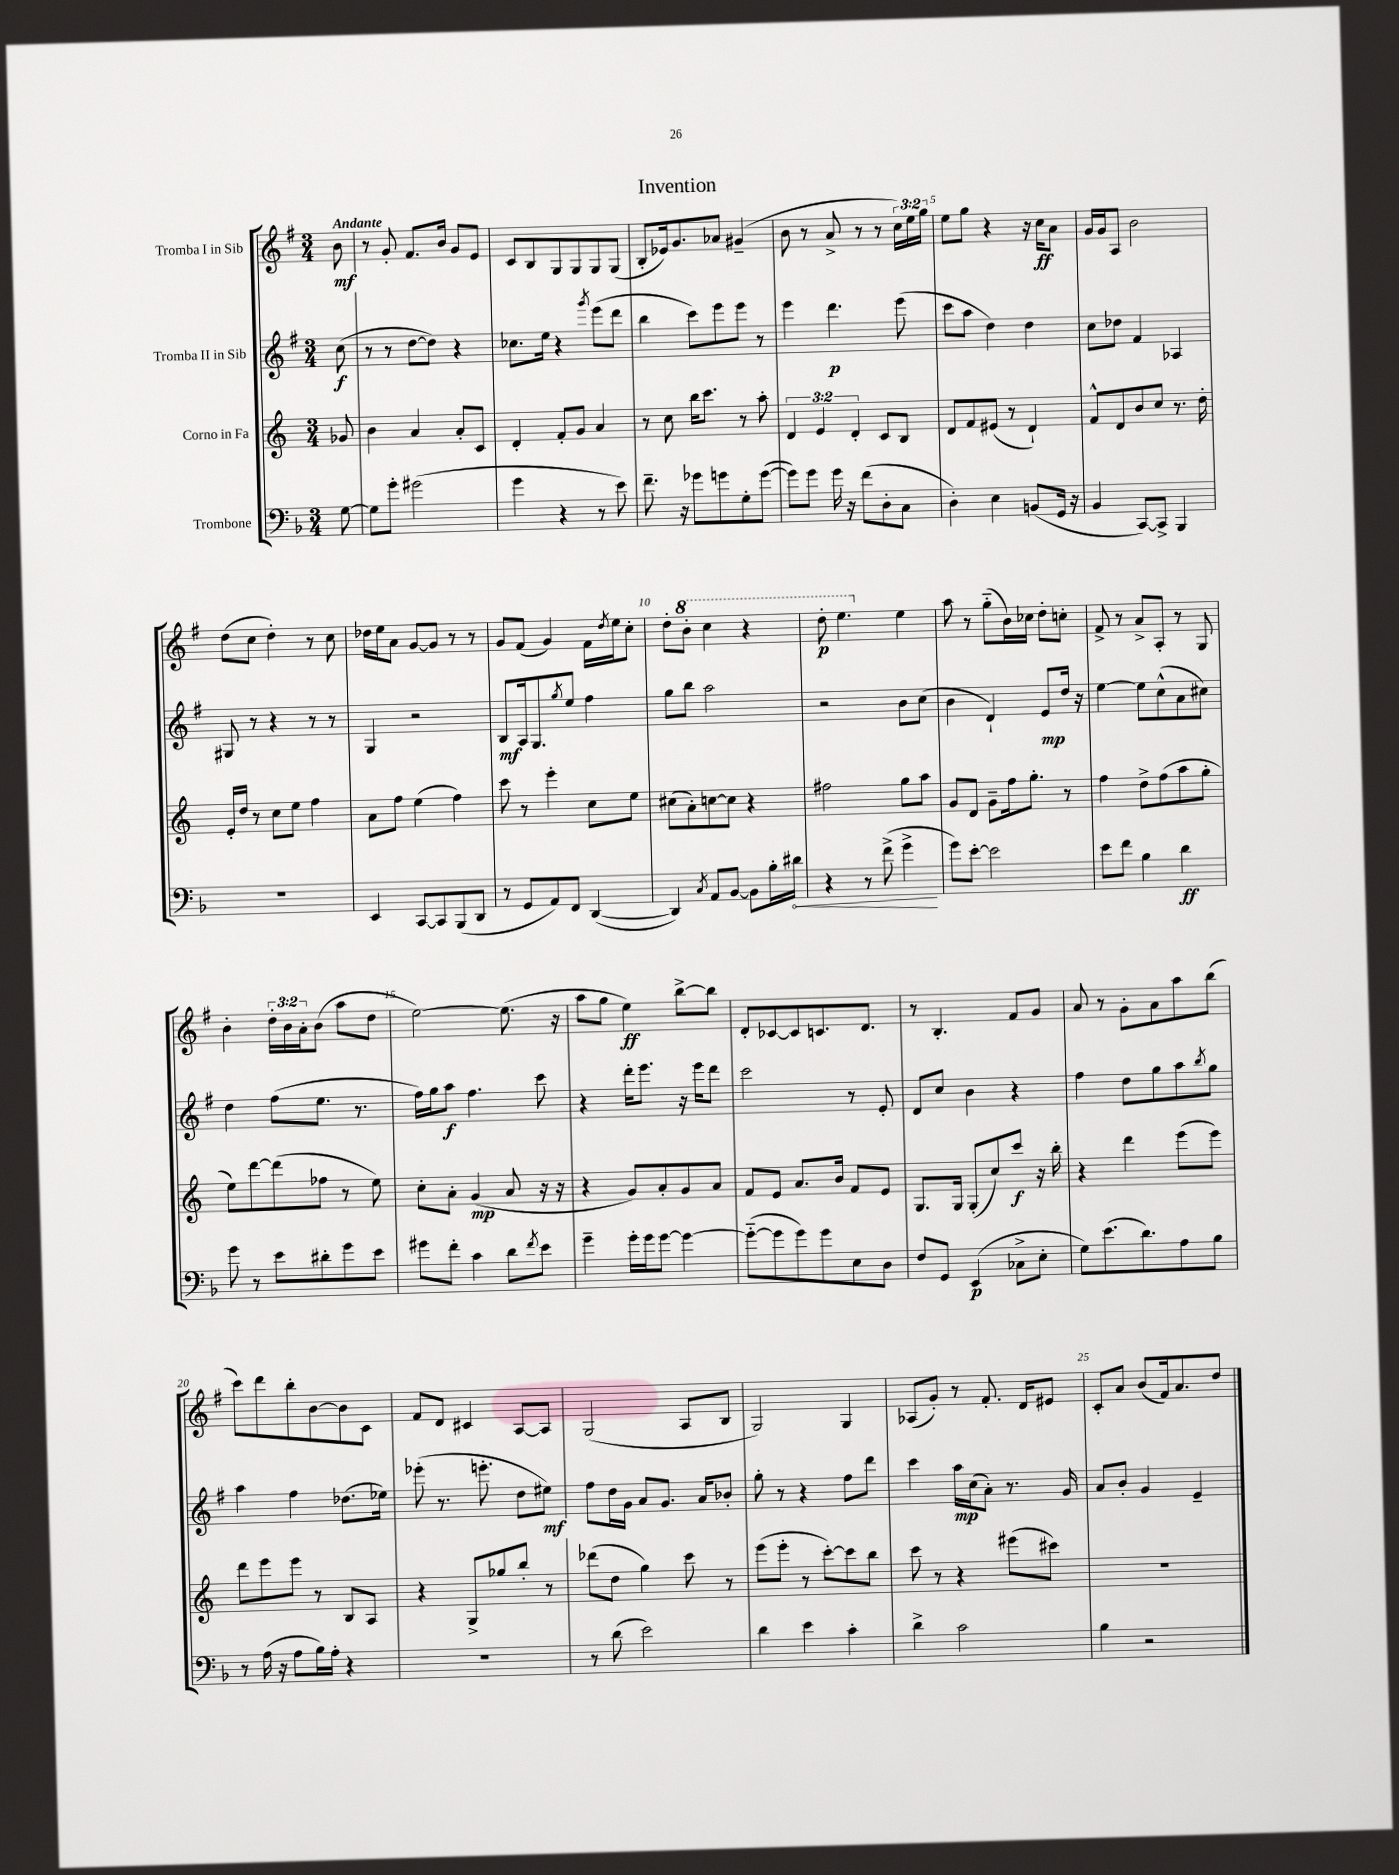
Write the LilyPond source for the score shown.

\header { title = "Invention" }
<<
\new StaffGroup <<
\new Staff = "s0" \with { instrumentName = "Tromba I in Sib" } {
    \clef treble \key g \major \numericTimeSignature \time 3/4 \override Staff.TupletNumber.text = #tuplet-number::calc-fraction-text \partial 8 \tempo "Andante"
    b'8\mf |
    r8 g'8-. fis'8. b'16 g'8 e'8 |
    c'8 b8 g8 g8 g8 g8( |
    b8-. ees'16) g'8. aes'8 gis'4--( |
    b'8 r8 a'8-> r8 r8 \tuplet 3/2 { c''16) e''16 g''16 } |
    e''8 g''8 r4 r16 c''16\ff a'8 |
    g'16 g'16 a8 b'2 |
    d''8( c''8 d''4-.) r8 c''8 |
    des''16 e''16 a'8 g'8~ g'8 r8 r8 |
    g'8 fis'8( g'4) fis'16 \acciaccatura { d''8 } e''16 c''8-. |
    d''8-. \ottava #1 b''8-. c'''4 r4 |
    d'''8-.\p e'''4. \ottava #0 e''4 |
    a''8 r8 g''8-_( b'16) ces''16 d''8-. c''8-. |
    fis'8-> r8 a'8-> a8-. r8 g8 |
    b'4-. \tuplet 3/2 { d''16-. b'16 a'16-. } b'8( a''8 d''8 |
    e''2~) e''8.( r16 |
    a''8 g''8 e''4\ff) b''8~-> b''8 |
    d'8-. ces'8~ ces'8 c'8. d'8. |
    r8 b4.-. fis'8 g'8 |
    a'8 r8 g'8-. a'8 a''8 b''8( |
    c'''8) d'''8 b''8-. b'8~ b'8 c'8 |
    fis'8 d'8 cis'4 a8~ a8 |
    g2( a8 b8 |
    g2) g4 |
    aes8( g'8-.) r8 fis'8.-. d'16 eis'8 |
    c'8-. a'8 b'8( fis'16) a'8. d''8 \bar "|." |
}
\new Staff = "s1" \with { instrumentName = "Tromba II in Sib" } {
    \clef treble \key g \major \numericTimeSignature \time 3/4 \partial 8
    c''8\f( |
    r8 r8 d''8~ d''8) r4 |
    ces''8. e''16 r4 \acciaccatura { g'''8 } e'''8( d'''8 |
    b''4 c'''8) e'''8 e'''8 r8 |
    e'''4 d'''4.\p e'''8( |
    c'''8 a''8 d''4) d''4 |
    c''8 des''8 fis'4 aes4 |
    gis8 r8 r4 r8 r8 |
    g4 r2 |
    b8\mf a16 g8. \acciaccatura { g''8 } e''8 fis''4 |
    g''8 b''8 a''2 |
    r2 b'8 c''8( |
    b'4 d'4-!) e'8\mp d''16 r16 |
    e''4~ e''8 c''8-^( a'8 cis''8) |
    d''4 fis''8( e''8. r8. |
    fis''16) g''16 a''8\f fis''4. c'''8 |
    r4 d'''16-. e'''8. r16 e'''16 d'''8 |
    c'''2 r8 e'8-. |
    d'8 c''8 b'4 r4 |
    fis''4 d''8 g''8 a''8 \acciaccatura { b''8 } g''8 |
    a''4 fis''4 des''8.( ees''16) |
    ees'''8-.( r8. e'''8.-. d''8 eis''8\mf) |
    fis''8 d''16 g'16 a'8 g'8. a'16 bes'8-. |
    g''8-. r8 r4 fis''8 d'''8 |
    c'''4 a''16\mp c''16( a'8-.) r8. g'16 |
    a'8 b'8-. g'4 e'4-- \bar "|." |
}
\new Staff = "s2" \with { instrumentName = "Corno in Fa" } {
    \clef treble \key c \major \numericTimeSignature \time 3/4 \override Staff.TupletNumber.text = #tuplet-number::calc-fraction-text \partial 8
    ges'8 |
    b'4 a'4 a'8-. c'8 |
    d'4-. f'8-. g'8 a'4 |
    r8 c''8 b''16 c'''8. r8 a''8-. |
    \tuplet 3/2 { d'4 e'4 d'4-. } c'8 b8 |
    d'8 f'8 eis'8( r8 d'4-!) |
    f'8-^ d'8 b'8 c''8 r8. d''16-. |
    e'16-. d''16 r8 c''8 e''8 f''4 |
    a'8 f''8 e''4( f''4) |
    c'''8 r8 e'''4-. c''8 e''8 |
    cis''8( a'8-.) c''8~ c''8 r4 |
    fis''2 g''8 a''8 |
    g'8 d'8 g'8-- f''16 g''8.-. r8 |
    f''4 d''8-> f''8( a''8 g''8-. |
    e''8) d'''8~ d'''8( fes''8 r8 e''8) |
    c''8-. a'8-. g'4\mp( a'8 r16 r16 |
    r4 g'8) a'8-. g'8 a'8 |
    f'8 e'8 a'8. b'16 f'8 e'8 |
    g8. g16 g8-.( c''8) c'''8\f r16 b''16-. |
    r4 d'''4 e'''8( e'''8) |
    d'''8 e'''8 e'''8 r8 b8 a8 |
    r4 g8-> ges''8 b''8-. r8 |
    des'''8( d''8 g''4) c'''8 r8 |
    e'''8( e'''8-. r8 c'''8~-.) c'''8 b''8 |
    c'''8 r8 r4 eis'''8( cis'''8) |
    R2. \bar "|." |
}
\new Staff = "s3" \with { instrumentName = "Trombone" } {
    \clef bass \key f \major \numericTimeSignature \time 3/4 \partial 8
    g8~ |
    g8 g'8-. gis'2( |
    g'4 r4 r8 e'8) |
    f'8.-- r16 ges'8 g'8 g8-. g'8~( |
    g'8) g'8 g'16 r16 f'8( d8-. c8 |
    d4-.) e4 b,8( g,16 r16 |
    bes,4 c,8~) c,8-> bes,,4 |
    R2. |
    e,4 c,8~ c,8 bes,,8( d,8 |
    r8 g,8 a,8) f,8 d,4~( |
    d,4) \acciaccatura { c8 } a,8 bes,8~ bes,8 bes16-. \once \override Hairpin.circled-tip = ##t dis'16\< |
    r4 r8 f'8->( g'4->\! |
    g'8) e'8~-. e'2 |
    e'8 f'8 bes4 d'4\ff |
    g'8 r8 e'8 dis'8-. g'8 e'8 |
    gis'8 f'8-. c'4 d'8 \acciaccatura { f'8 } e'8 |
    g'4-- g'16-. g'16 g'8~ g'4~ |
    g'8~-_( g'8 g'8) g'8 e8 d8 |
    f8 g,8 e,4\p( ces8-> e8-. |
    g8) e'8.( d'8.) a8 bes8 |
    r8 a16( r16 a8 bes16) a16-. r4 |
    R2. |
    r8 d'8( e'2) |
    d'4 e'4 c'4-. |
    d'4-> c'2 |
    bes4 r2 \bar "|." |
}
>>
>>
\layout { \context { \Score \override BarNumber.break-visibility = ##(#f #t #t) barNumberVisibility = #(every-nth-bar-number-visible 5) } }
